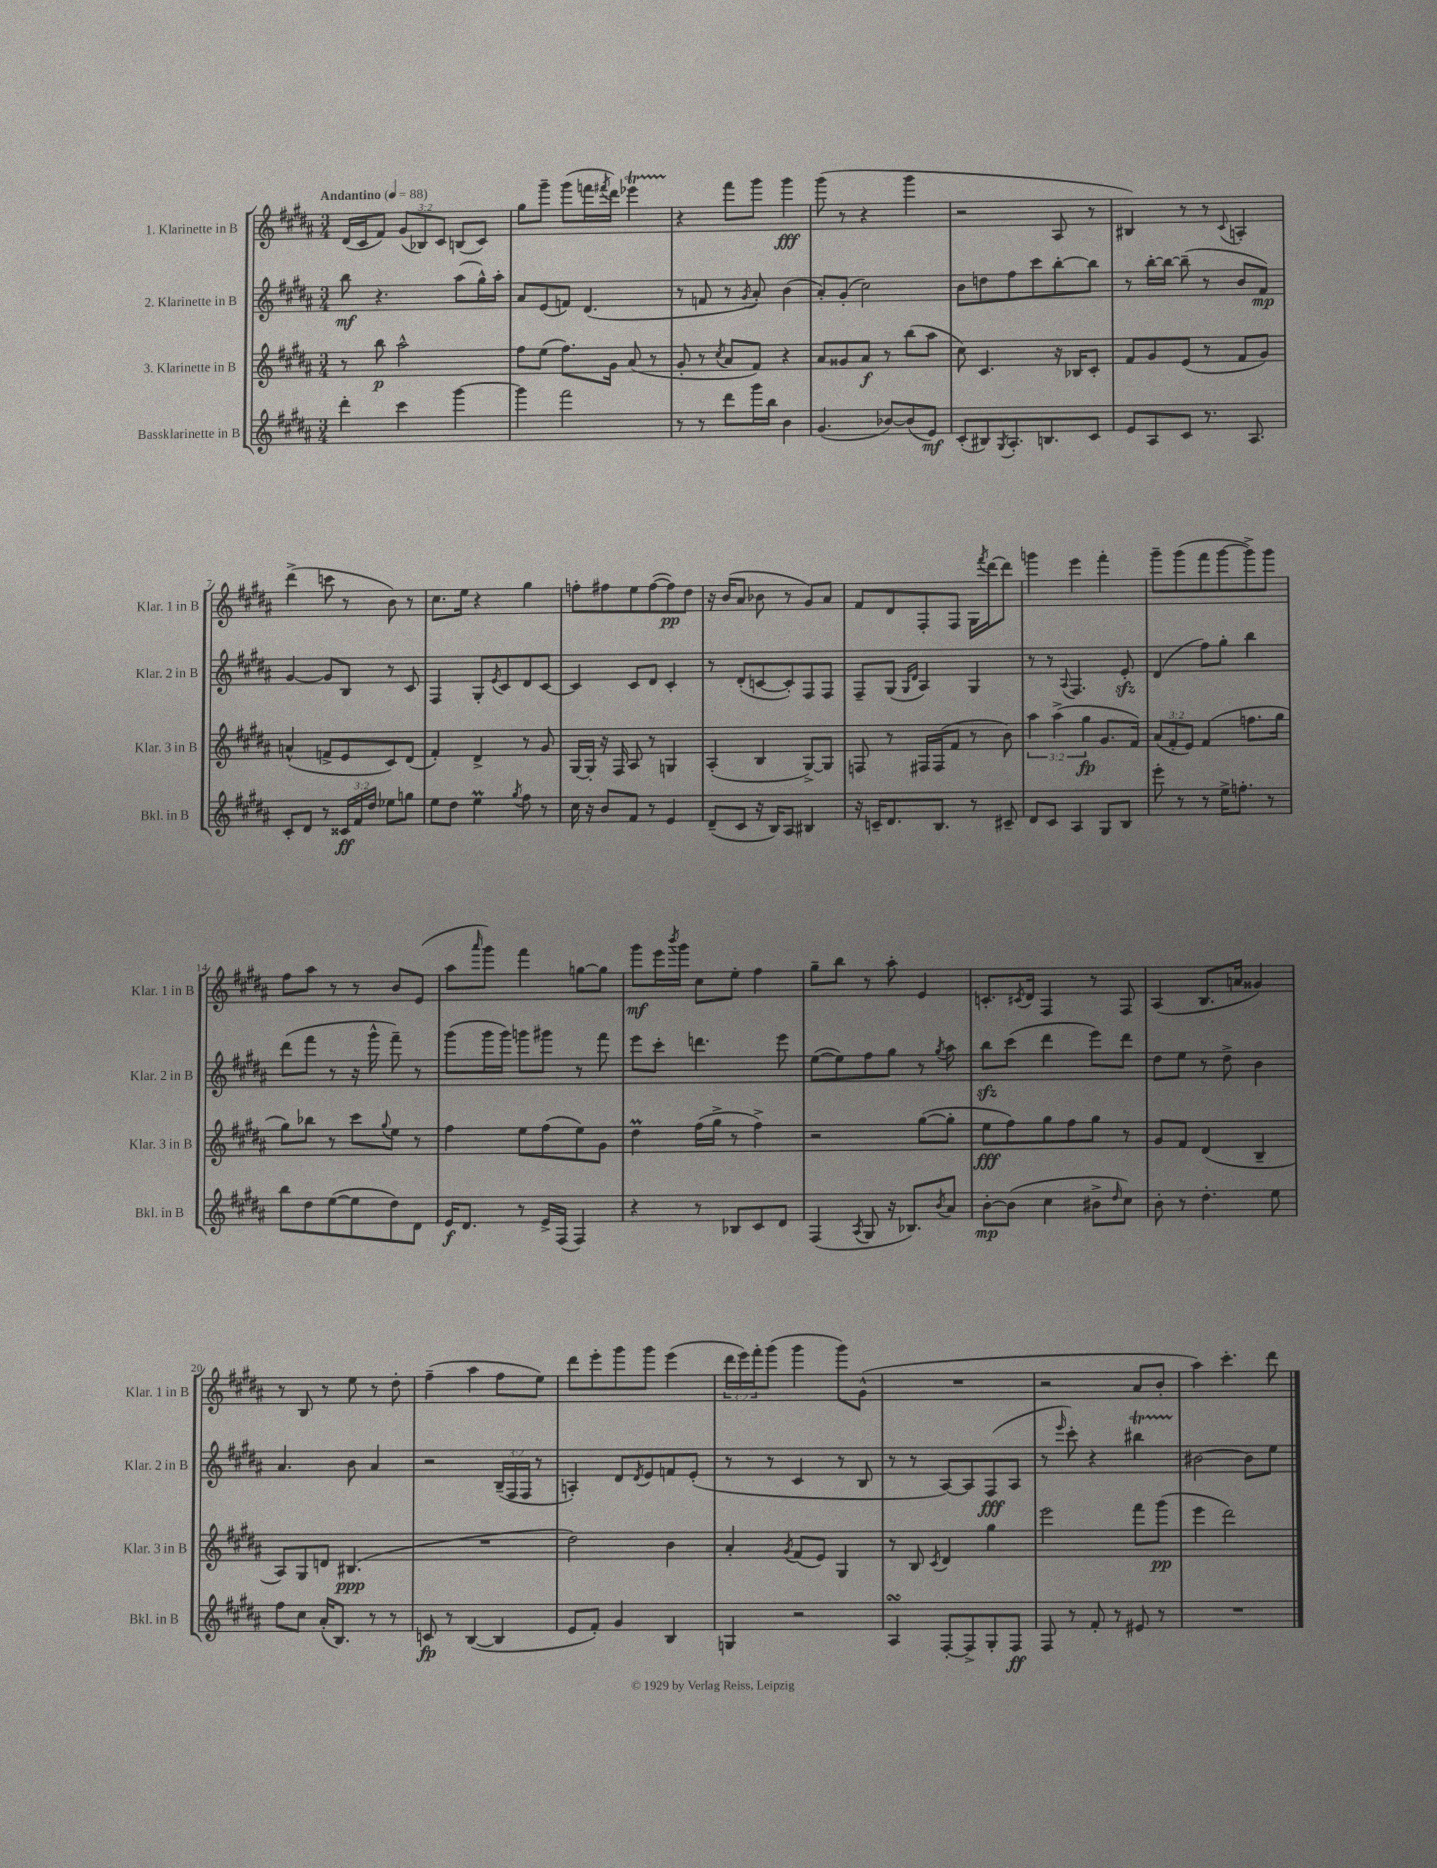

**kern	**kern	**kern	**kern
*staff4	*staff3	*staff2	*staff1
*clefG2	*clefG2	*clefG2	*clefG2
*k[f#c#g#d#a#]	*k[f#c#g#d#a#]	*k[f#c#g#d#a#]	*k[f#c#g#d#a#]
*M3/4	*M3/4	*M3/4	*M3/4
*MM88	*MM88	*MM88	*MM88
4ddd#'	8r	8bb	(16d#
.	.	.	16c#
.	8bb	4.r	8f#)
4ccc#	2aa#^^	.	(12g#
.	.	.	12B-)
.	.	.	12c#
[4ggg#	.	(8aa#	(8B
.	.	16gg#^^)	8c#)
.	.	16aa#'	.
=	=	=	=
4ggg#]	8ff#	8a#	8gg#
.	(8ee	(8e	8ggg#~
2fff#	8.ff#)	8f)	(8ggg#
.	.	(4.d#	16fff
.	.	.	8qfff#
.	16g#	.	16ddd#)
.	(8a#	.	4eee-
.	8r	.	.
=	=	=	=
8r	8g#'	8r	4r
8r	8r	8f	.
.	8qcc#	.	.
8ddd#	8a#	8r	8fff#
.	.	8qg#	.
16ggg#	8f#)	8a#')	8ggg#
16bb	.	.	.
4b	4r	(4b	4ggg#
=	=	=	=
(4.g#	8a#	8a#')	(8ggg#
.	8g##	(8g#'	8r
.	8a#	2cc#)	4r
[8b-)	8r	.	.
(8b-]	(8bb	.	4ggg#
8e)	8aa#	.	.
=	=	=	=
(8c#'	8cc#)	8b	2r
8B#)	4.c#	8dd	.
8qG#	.	.	.
8.A#'	.	8ff#	.
.	.	8ccc#	.
8.B	.	.	.
.	16r	[8bb'	8A#
.	16B-	.	.
8c#	8c#'	8bb]	8r
=	=	=	=
8e	8f#	8r	4B#)
8A#	8g#	[16bb'	.
.	.	16bb_	.
8c#	(8e	(8bb~]	8r
8.r	8r	8r	8r
.	.	.	8qqc#
.	8f#	8b	4A'
8.A#	.	.	.
.	8g#)	8f#)	.
=	=	=	=
8c#'	(4a^^	[4g#	(4ddd#^
8d#	.	.	.
8r	8f^	8g#]	8ccc
24c##	8e	8B	8r
24f#	.	.	.
24dd#	.	.	.
8ee-	8c#)	8r	8b)
8gg	(8d#	8c#	8r
=	=	=	=
8ee	4f#')	4F#	8.cc#
8dd#	.	.	.
.	.	.	16ee
4ee	4d#^	8G#'	4r
.	.	8qe	.
.	.	8c#	.
8qgg#	.	.	.
8ff#	8r	8d#	4gg#
8r	8g#	[8c#	.
=	=	=	=
16cc#	[16G#	4c#]	8ff'
16r	16G#']	.	.
8b	16r	.	8ff#
.	16F#	.	.
8f#	8A#	8c#	8ee
8r	8r	8d#	([8ff#
4e	4G	4c#'	8ff#])
.	.	.	8dd#
=	=	=	=
(8d#~	(4A#'	8r	16r
.	.	.	(16b
8c#	.	(8d#'	8a#
16r	4B	[8c	8b-
16B)	.	.	.
8A#	.	8c'])	8r
4B#	[8G#^)	8F#	8g#)
.	8G#]	8F#	8a#
=	=	=	=
16r	8F	8F#~	8f#
16c~	.	.	.
8.d#	8r	(8G#	8d#
.	.	16qqG#	.
.	.	16qqd#	.
.	16F#	4A#)	8F#'
8.B	(16F#	.	.
.	8f#	.	8F#
8r	8r	4G#	16G#
.	.	.	8qfff#
.	.	.	[16ddd#
8c#~	8b)	.	8ddd#]
=	=	=	=
8d#	6aa#	8r	4ggg
8c#	.	8r	.
.	(6aa#^	.	.
.	.	8qqA#	.
4A#	.	4.F#	4eee
.	6gg#	.	.
8G#	8.g#	.	4fff#'
8B	.	8e'	.
.	16f#)	.	.
=	=	=	=
8eee'	(12a#	(4d#	8ggg#~
.	12f#'	.	.
8r	.	.	(8ggg#
.	12e)	.	.
8r	(4f#	8ff#)	8fff#
16ee^	.	8gg#'	[8ggg#
8.ff'	.	.	.
.	8.ff	4bb	8ggg#^])
8r	.	.	8ggg#
.	16gg#	.	.
=	=	=	=
8bb	8gg#)	(8ddd#	8ff#
8dd#	8bb-	8fff#	8aa#
([8ee	8r	8r	8r
8ee]	8ccc#	16r	8r
.	.	16ggg#^^	.
.	8qqgg#	.	.
8dd#)	8ee	8fff#~)	8b
8d#	8r	8r	(8e
=	=	=	=
16e	4ff#	(8ggg#	8aa#
8.d#	.	.	.
.	.	.	16qqaaa#
.	.	16ggg#	8ggg#)
.	.	16ggg#)	.
8r	8ee	8ggg	4fff#
16e^	(8ff#	8ggg#	.
(16F#	.	.	.
4F#)	8ee)	8r	[8gg
.	8g#	8fff#	8gg]
=	=	=	=
4r	4dd#	8eee	8ggg#
.	.	8ccc#'	16eee
.	.	.	8qbbb
.	.	.	16ggg#
8r	(16ff#	4.ddd	8cc#
.	16gg#^	.	.
8B-	8r	.	8ee'
8c#	4ff#^)	.	4ff#
8d#	.	8eee	.
=	=	=	=
(4F#	2r	([8ee	8gg#~
.	.	8ee])	8bb
8qA#	.	.	.
8G#	.	8ff#	8r
16r	.	8gg#	8aa#'
8.B-)	.	.	.
.	([8gg#	8r	4e
8qb	.	8qgg#	.
8a#	8gg#']	8aa#	.
=	=	=	=
[8b'	8ee	8bb	8.c'
(8b]	8ff#)	(8ccc#	.
.	.	.	8qc#
.	.	.	16d#
4cc#	8gg#	4ddd#	4F#
.	8ff#	.	.
8b#^	8gg#	8eee)	8r
16qqdd#	.	.	.
8cc#)	8r	8ddd#	8F#
=	=	=	=
8b'	8g#	8dd#	(4A#
8r	8f#	8ee	.
4.dd#'	(4d#	8r	8.B
.	.	8dd#^	.
.	.	.	16a
.	4B~	4b	4g##)
8ee	.	.	.
=	=	=	=
8ff#	8A#)	4.a#	8r
8cc#	8G#	.	8B
(16a#'	8d	.	8r
8.B)	.	.	.
.	(4.B#	8b	8ee
8r	.	4a#	8r
8r	.	.	8dd#'
=	=	=	=
8c	2.r	2r	(4ff#~
8r	.	.	.
([4B	.	.	4aa#
4B]	.	(24B~	8ff#
.	.	24F#	.
.	.	24F#	.
.	.	8r	8ee)
=	=	=	=
8e	2dd#)	4A')	8ddd#
8f#')	.	.	8eee'
4g#	.	8d#	8ggg#
.	.	8qd#	.
.	.	8e	8ggg#
4B	4b	8f	(4eee
.	.	(8e'	.
=	=	=	=
4G	4a#'	8r	24ddd#
.	.	.	24eee)
.	.	.	24fff#'
.	.	8r	(8ggg#
.	8qg#	.	.
2r	(8f#	4c#	4ggg#
.	8e)	.	.
.	4G#	8r	8ggg#)
.	.	8B	(8g#^^
=	=	=	=
4A#	8r	8r	2.r
.	8B	8r	.
.	8qc#	.	.
[8F#'	4d#	[8A#)	.
8F#^]	.	8A#]	.
8G#'	4gg#	(8F#	.
8F#	.	8A#	.
=	=	=	=
8F#	2eee	8r	2r
.	.	16qqeee	.
8r	.	8ccc#')	.
8f#'	.	4r	.
8r	.	.	.
8e#	8fff#	4bb#	8a#
8r	(8ggg#	.	8b'
=	=	=	=
2.r	4eee	[2b#	4aa#)
.	2ddd#)	.	4.ccc#'
.	.	8b#]	.
.	.	8ee	8ddd#
==	==	==	==
*-	*-	*-	*-
